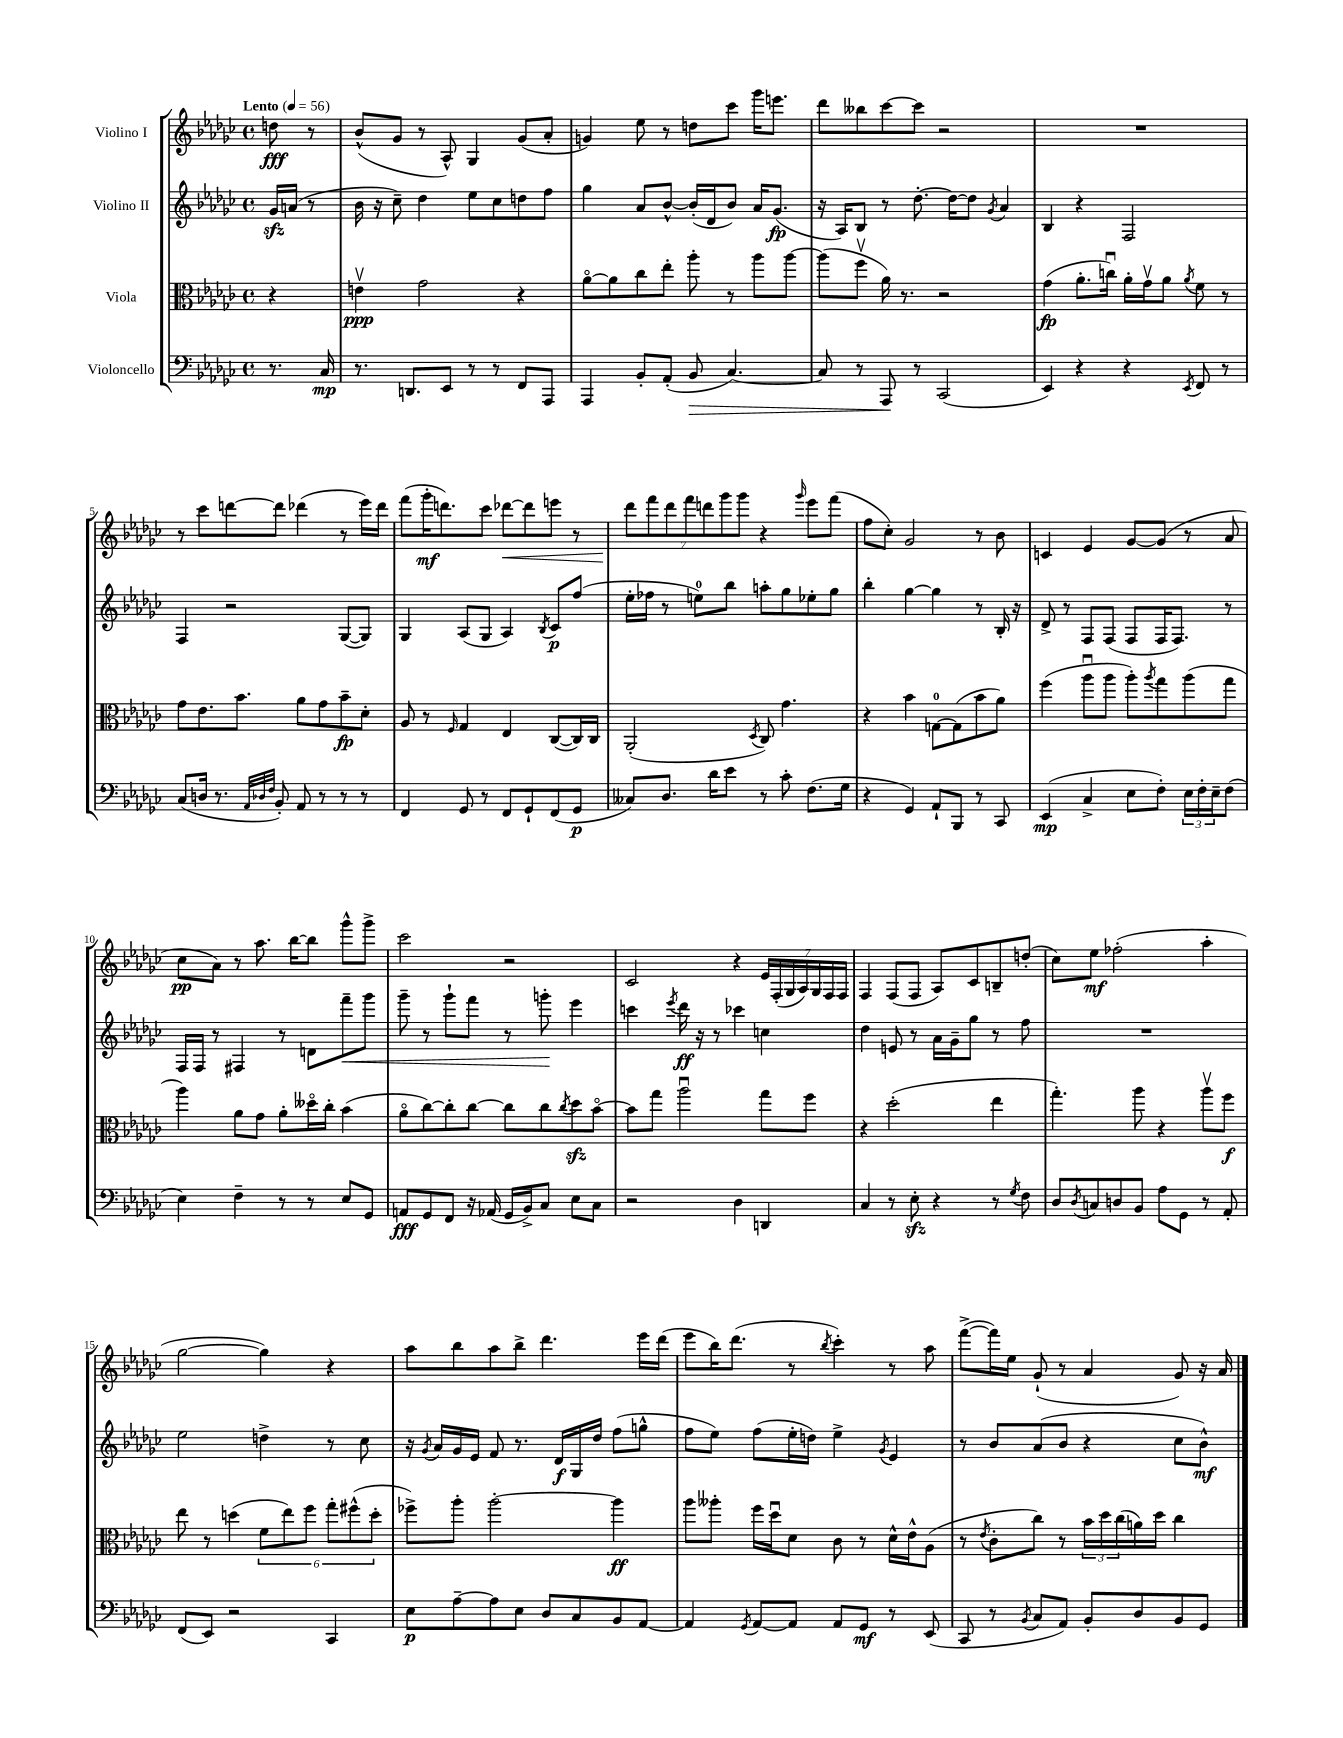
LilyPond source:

<<
\new StaffGroup <<
\new Staff = "s0" \with { instrumentName = "Violino I" } {
    \clef treble \key ges \major \defaultTimeSignature \time 4/4 \partial 4 \tempo "Lento" 4 = 56
    d''8\fff r8 |
    bes'8-^( ges'8 r8 aes8-^) ges4 ges'8( aes'8-. |
    g'4) ees''8 r8 d''8 ces'''8 ges'''16 e'''8. |
    des'''8 beses''8 ces'''8~ ces'''8 r2 |
    R1 |
    r8 ces'''8 d'''8~ d'''8 des'''4( r8 ees'''16) des'''16 |
    f'''8( ges'''16-.\mf d'''8.) ces'''8 des'''8~\< des'''8 e'''8 r8 |
    \tuplet 7/4 { des'''8\! f'''8 des'''8 f'''8 d'''8 ges'''8 ges'''8 } r4 \grace { ges'''16 } ees'''8 f'''8( |
    f''8 ces''8-.) ges'2 r8 bes'8 |
    c'4 ees'4 ges'8~ ges'8( r8 aes'8 |
    ces''8\pp aes'8) r8 aes''8. bes''16~ bes''8 ges'''8-^ ges'''8-> |
    ces'''2 r2 |
    ces'2 r4 \tuplet 7/4 { ees'16 f16-.( ges16 aes16) ges16 f16 f16 } |
    f4 f8( f8 aes8) ces'8 b8-- d''8-.( |
    ces''8) ees''8\mf fes''2-.( aes''4-. |
    ges''2~ ges''4) r4 |
    aes''8 bes''8 aes''8 bes''8-> des'''4. ees'''16 des'''16( |
    ees'''8 bes''16) des'''8.( r8 \acciaccatura { bes''8 } ces'''4-.) r8 aes''8 |
    f'''8~->( f'''16) ees''16 ges'8-!( r8 aes'4 ges'8) r16 aes'16 \bar "|." |
}
\new Staff = "s1" \with { instrumentName = "Violino II" } {
    \clef treble \key ges \major \defaultTimeSignature \time 4/4 \partial 4
    ges'16\sfz a'16( r8 |
    bes'16 r16 ces''8--) des''4 ees''8 ces''8 d''8 f''8 |
    ges''4 aes'8 bes'8~-^ bes'16-.( des'16 bes'8) aes'16 ges'8.\fp( |
    r16 aes16) bes8 r8 des''8.~-. des''16~ des''8 \acciaccatura { ges'8 } aes'4 |
    bes4 r4 f2 |
    f4 r2 ges8~( ges8) |
    ges4 aes8( ges8 aes4) \acciaccatura { bes8 } ces'8\p f''8( |
    ees''16-. fes''16 r8 e''8-0) bes''8 a''8-. ges''8 ees''8-. ges''8 |
    bes''4-. ges''4~ ges''4 r8 bes16-. r16 |
    des'8-> r8 f8 f8( f8 f16 f8.) r8 |
    f16 f16 r8 fis4 r8 d'8 f'''8--\< ges'''8 |
    ges'''8-- r8 ges'''8-! f'''8 r8 g'''8-.\! ees'''4 |
    c'''4 \acciaccatura { ees'''8 } des'''16\ff r16 r8 ces'''4 c''4 |
    des''4 e'8 r8 aes'16 ges'16-- ges''8 r8 f''8 |
    R1 |
    ees''2 d''4-> r8 ces''8 |
    r16 \acciaccatura { ges'8 } aes'16 ges'16 ees'16 f'8 r8. des'16\f ges16 des''16 f''8( g''8-^ |
    f''8 ees''8) f''8( ees''16-. d''16) ees''4-> \acciaccatura { ges'8 } ees'4 |
    r8 bes'8 aes'8( bes'8 r4 ces''8 bes'8-^\mf) \bar "|." |
}
\new Staff = "s2" \with { instrumentName = "Viola" } {
    \clef alto \key ges \major \defaultTimeSignature \time 4/4 \partial 4
    r4 |
    e'4\upbow\ppp ges'2 r4 |
    aes'8~\flageolet aes'8 ces''8 ees''8-. aes''8-. r8 aes''8 aes''8~ |
    aes''8( f''8\upbow aes'16) r8. r2 |
    ges'4\fp( aes'8.-. c''16\downbow) aes'16-. ges'16\upbow aes'8 \acciaccatura { aes'8 } f'8 r8 |
    ges'8 ees'8. bes'8. aes'8 ges'8 bes'8--\fp des'8-. |
    aes8 r8 \grace { f16 } ges4 ees4 ces8~( ces16) ces16 |
    aes,2-.( \acciaccatura { des8 } ces8) ges'4. |
    r4 bes'4 g8-0~ g8( bes'8 aes'8) |
    f''4( aes''8\downbow aes''8 aes''8-.) \acciaccatura { aes''8 } ges''8 aes''8( ges''8 |
    aes''4) aes'8 ges'8 aes'8-. deses''16\flageolet ces''16-. bes'4( |
    aes'8\flageolet ces''8~) ces''8-. ces''8~ ces''8 ces''8 \acciaccatura { ces''8 } des''8\sfz bes'8~\flageolet |
    bes'8 ges''8 aes''2\downbow ges''8 f''8 |
    r4 des''2-.( ees''4 |
    ges''4.-.) aes''8 r4 aes''8\upbow f''8\f |
    ees''8 r8 d''4( \tuplet 6/4 { f'8 ees''8) f''8 ges''8-. fis''8-^( d''8-. } |
    fes''8->) aes''8-. aes''2~-. aes''4\ff |
    aes''8 aeses''8-. f''16 des''16\downbow des'8 ces'8 r8 des'16-^ ees'16-^ aes8( |
    r8 \acciaccatura { ees'8 } ces'8-. ces''8) r8 \tuplet 3/2 { bes'16 des''16 ces''16( } a'16) des''16 ces''4 \bar "|." |
}
\new Staff = "s3" \with { instrumentName = "Violoncello" } {
    \clef bass \key ges \major \defaultTimeSignature \time 4/4 \partial 4
    r8. ces16\mp |
    r8. d,8. ees,8 r8 r8 f,8 aes,,8 |
    aes,,4 bes,8-. aes,8-.( bes,8\> ces4.~) |
    ces8 r8 aes,,8\! r8 ces,2( |
    ees,4) r4 r4 \acciaccatura { ees,8 } f,8 r8 |
    ces8( d16 r8. \grace { aes,32 des32 f32 } bes,8-.) aes,8 r8 r8 r8 |
    f,4 ges,8 r8 f,8 ges,8-! f,8( ges,8\p |
    ceses8) des8. des'16 ees'8 r8 ces'8-. f8.( ges16 |
    r4 ges,4) aes,8-! bes,,8 r8 ces,8 |
    ees,4\mp( ces4-> ees8 f8-.) \tuplet 3/2 { ees16 f16-. ees16-- } f8( |
    ees4) f4-- r8 r8 ees8 ges,8 |
    a,8\fff ges,8 f,8 r16 aes,16( ges,16 bes,16->) ces8 ees8 ces8 |
    r2 des4 d,4 |
    ces4 r8 ees8-.\sfz r4 r8 \acciaccatura { ges8 } f8 |
    des8 \acciaccatura { des8 } c8 d8 bes,8 aes8 ges,8 r8 aes,8-. |
    f,8( ees,8) r2 ces,4 |
    ees8\p aes8~-- aes8 ees8 des8 ces8 bes,8 aes,8~ |
    aes,4 \acciaccatura { ges,8 } aes,8~ aes,8 aes,8 ges,8\mf r8 ees,8( |
    ces,8 r8 \acciaccatura { bes,8 } ces8 aes,8) bes,8-. des8 bes,8 ges,8 \bar "|." |
}
>>
>>
